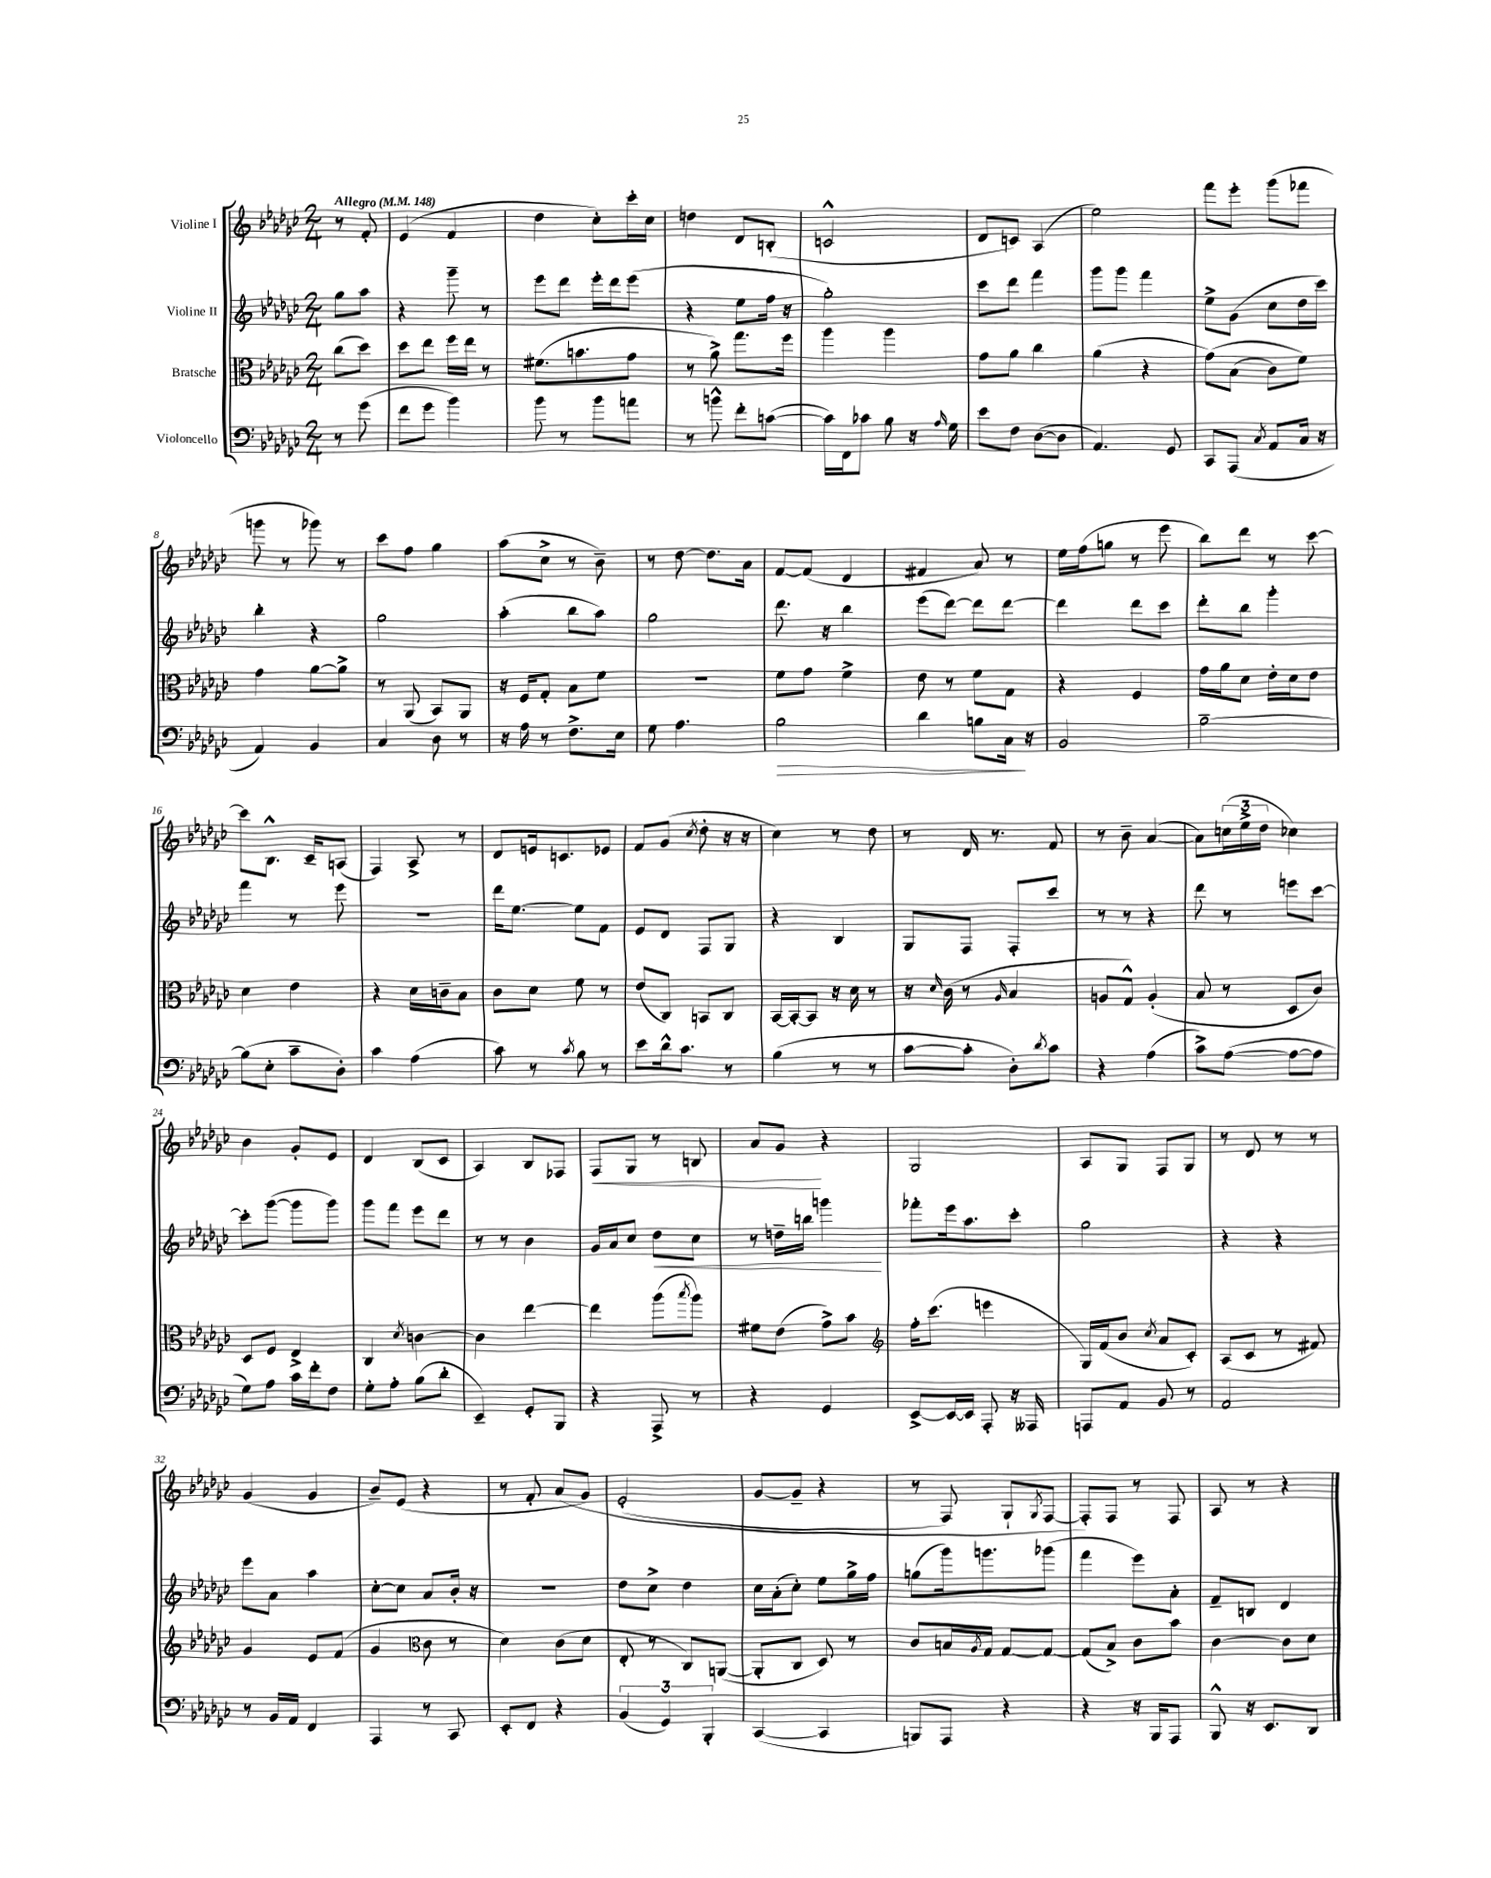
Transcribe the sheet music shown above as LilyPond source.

<<
\new StaffGroup <<
\new Staff = "s0" \with { instrumentName = "Violine I" } {
    \clef treble \key ges \major \numericTimeSignature \time 2/4 \partial 4 \tempo "Allegro" 4 = 148
    r8 f'8-. |
    ees'4( f'4 |
    des''4 ces''8-.) ces'''16-. ces''16 |
    d''4 des'8 b8-.( |
    c'2-^ |
    des'8 c'8) aes4( |
    ees''2) |
    f'''8 ees'''8-. ges'''8( fes'''8 |
    g'''8 r8 ges'''8) r8 |
    ces'''8 f''8 ges''4 |
    aes''8( ces''8-> r8 bes'8--) |
    r8 des''8~ des''8. aes'16 |
    f'8~ f'8( des'4 |
    fis'4 aes'8) r8 |
    ees''16 f''16( g''8 r8 ees'''8 |
    bes''8) des'''8 r8 ces'''8~ |
    ces'''8 bes8.-^ ces'16-- a8( |
    f4) aes8-> r8 |
    des'8 e'16 c'8. ees'8 |
    f'8 ges'8( \acciaccatura { ces''8 } des''8-. r16 r16 |
    ces''4) r8 des''8 |
    r8 des'16 r8. f'8 |
    r8 bes'8-- aes'4~( |
    aes'8) \tuplet 3/2 { c''16( ees''16-> des''16 } ces''4) |
    bes'4 ges'8-. ees'8 |
    des'4 bes8( ces'8 |
    aes4) bes8 fes8 |
    f8\< ges8 r8 b8 |
    aes'8 ges'8\! r4 |
    ges2 |
    aes8 ges8 f8 ges8 |
    r8 des'8 r8 r8 |
    ges'4( ges'4 |
    bes'8--) ees'8( r4 |
    r8 f'8-. aes'8\( ges'8) |
    ees'2-.( |
    ges'8~ ges'8-- r4 |
    r8 f8) ges8-! \acciaccatura { ges8 } f8~ |
    f8-.\) f8 r8 f8 |
    aes8 r8 r4 \bar "|." |
}
\new Staff = "s1" \with { instrumentName = "Violine II" } {
    \clef treble \key ges \major \numericTimeSignature \time 2/4 \partial 4
    ges''8 aes''8 |
    r4 ges'''8-- r8 |
    ees'''8 des'''8 ees'''16-. des'''16 ees'''8( |
    r4 ees''8 f''16 r16 |
    ges''2-.) |
    ces'''8 des'''8 f'''4 |
    ges'''8 ges'''8 f'''4 |
    ees''8-> ges'8( ces''8 des''16 ces'''16) |
    bes''4-. r4 |
    ges''2 |
    aes''4-.( bes''8 aes''8) |
    ges''2 |
    des'''8. r16 bes''4 |
    ees'''8( des'''8~) des'''8 des'''8~ |
    des'''4 des'''8 ces'''8 |
    des'''8-. bes''8 ges'''4-. |
    f'''4 r8 ees'''8 |
    r2 |
    des'''16 ees''8.~ ees''8 f'8 |
    ees'8 des'8 f8 ges8 |
    r4 bes4 |
    ges8 f8 f8-. ces'''8 |
    r8 r8 r4 |
    des'''8 r8 e'''8 ces'''8~ |
    ces'''8-. ges'''8~( ges'''8 ges'''8) |
    ges'''8 f'''8 ees'''8 des'''8 |
    r8 r8 bes'4 |
    ges'16 aes'16 ces''8 des''8\< ces''8 |
    r8 d''16-- b''16 g'''4\! |
    fes'''8-. ees'''16 aes''8. ces'''8-. |
    ges''2 |
    r4 r4 |
    ees'''8 aes'8 aes''4 |
    ces''8~-. ces''8 aes'8 bes'16-. r16 |
    R2 |
    des''8 ces''8-> des''4 |
    ces''16 aes'16-.( ces''8-.) ees''8 ges''16-> f''16 |
    g''8( ges'''16) g'''8. ges'''8( |
    f'''4 ees'''8) aes'8-. |
    f'8-- b8 des'4 \bar "|." |
}
\new Staff = "s2" \with { instrumentName = "Bratsche" } {
    \clef alto \key ges \major \numericTimeSignature \time 2/4 \partial 4
    ces''8( des''8) |
    des''8 ees''8 f''16 ees''16 r8 |
    fis'8.( b'8. ges'8 |
    r8 aes'8->) ges''8. f''16 |
    aes''4 aes''4 |
    ges'8 aes'8 ces''4 |
    aes'4( r4 |
    ges'8)\( bes8( ces'8) f'8\) |
    ges'4 aes'8~ aes'8-> |
    r8 aes,8( bes,8) aes,8 |
    r16 f16 ges8-. bes8 f'8 |
    R2 |
    f'8 ges'8 f'4-> |
    ees'8 r8 f'8 ges8 |
    r4 f4 |
    ges'16 aes'16 des'8 ees'16-. des'16 ees'8 |
    des'4 ees'4 |
    r4 des'16 c'16-- bes8 |
    ces'8 des'8 f'8 r8 |
    ees'8( ces8) b,8 ces8 |
    bes,16~ bes,16~-. bes,8 r16 des'16 r8 |
    r16 \grace { des'16 } ces'16( r8 \grace { aes16 } bes4 |
    a8 ges8-^) a4-.( |
    bes8 r8 des8 ces'8) |
    des8 f8 ees4-> |
    ces4 \acciaccatura { des'8 } c'4~ |
    c'4 ees''4~ |
    ees''4 aes''8( \acciaccatura { bes''8 } aes''8) |
    fis'8 ees'8( ges'8->) bes'8 |
    \clef treble f''16-. ces'''8.( e'''4 |
    ges16) f'16( bes'8 \acciaccatura { ces''8 } aes'8 ces'8-.) |
    aes8( ces'8 r8 fis'8) |
    ges'4 ees'8 f'8( |
    ges'4 \clef alto ces'8 r8 |
    des'4) ces'8( des'8 |
    ees8-. r8 ces8) a,8~( |
    a,8-. ces8 des8) r8 |
    ces'8 b16 \acciaccatura { aes8 } ges16 ges8~ ges8~ |
    ges8( bes8->) ces'8 bes'8 |
    ces'4~ ces'8 des'8 \bar "|." |
}
\new Staff = "s3" \with { instrumentName = "Violoncello" } {
    \clef bass \key ges \major \numericTimeSignature \time 2/4 \partial 4
    r8 ges'8( |
    f'8 ges'8 bes'4) |
    bes'8 r8 bes'8 a'8 |
    r8 b'8-^ f'8-. c'8~( |
    c'16) f,16 ces'8 bes8 r16 \grace { aes16 } ges16 |
    ees'8 f8 des8~( des8 |
    aes,4.) ges,8 |
    ces,8 aes,,8( \acciaccatura { ces8 } aes,8 ces16 r16 |
    aes,4) bes,4 |
    ces4 des8 r8 |
    r16 aes16 r8 f8.-> ees16 |
    ges8 aes4. |
    bes2\> |
    des'4 b8 ces16\! r16 |
    bes,2 |
    bes2~-- |
    bes8( ees8-. ces'8-- des8-.) |
    ces'4 aes4( |
    ces'8) r8 \acciaccatura { ces'8 } bes8 r8 |
    ees'8 des'16-^ ces'8. r8 |
    bes4( r8 r8 |
    ces'8~ ces'8-. des8-.) \acciaccatura { des'8 } ces'8 |
    r4 aes4( |
    ces'8->) aes8~( aes8~ aes8 |
    ges8) aes8 ces'16 f'16-. f8 |
    ges8-. aes8-. bes8( des'8-. |
    ees,4--) ges,8-. bes,,8 |
    r4 aes,,8-> r8 |
    r4 ges,4 |
    ees,8~-> ees,16~ ees,16 aes,,8-. r16 aeses,,16 |
    a,,8 aes,8 bes,8 r8 |
    aes,2 |
    r8 bes,16 aes,16 f,4 |
    aes,,4 r8 ces,8 |
    ees,8-. f,8 r4 |
    \tuplet 3/2 { bes,4( ges,4) bes,,4-. } |
    ces,4~( ces,4 |
    b,,8) aes,,8 r4 |
    r4 r16 bes,,16 aes,,8 |
    bes,,8-^ r16 ees,8. des,8 \bar "|." |
}
>>
>>
